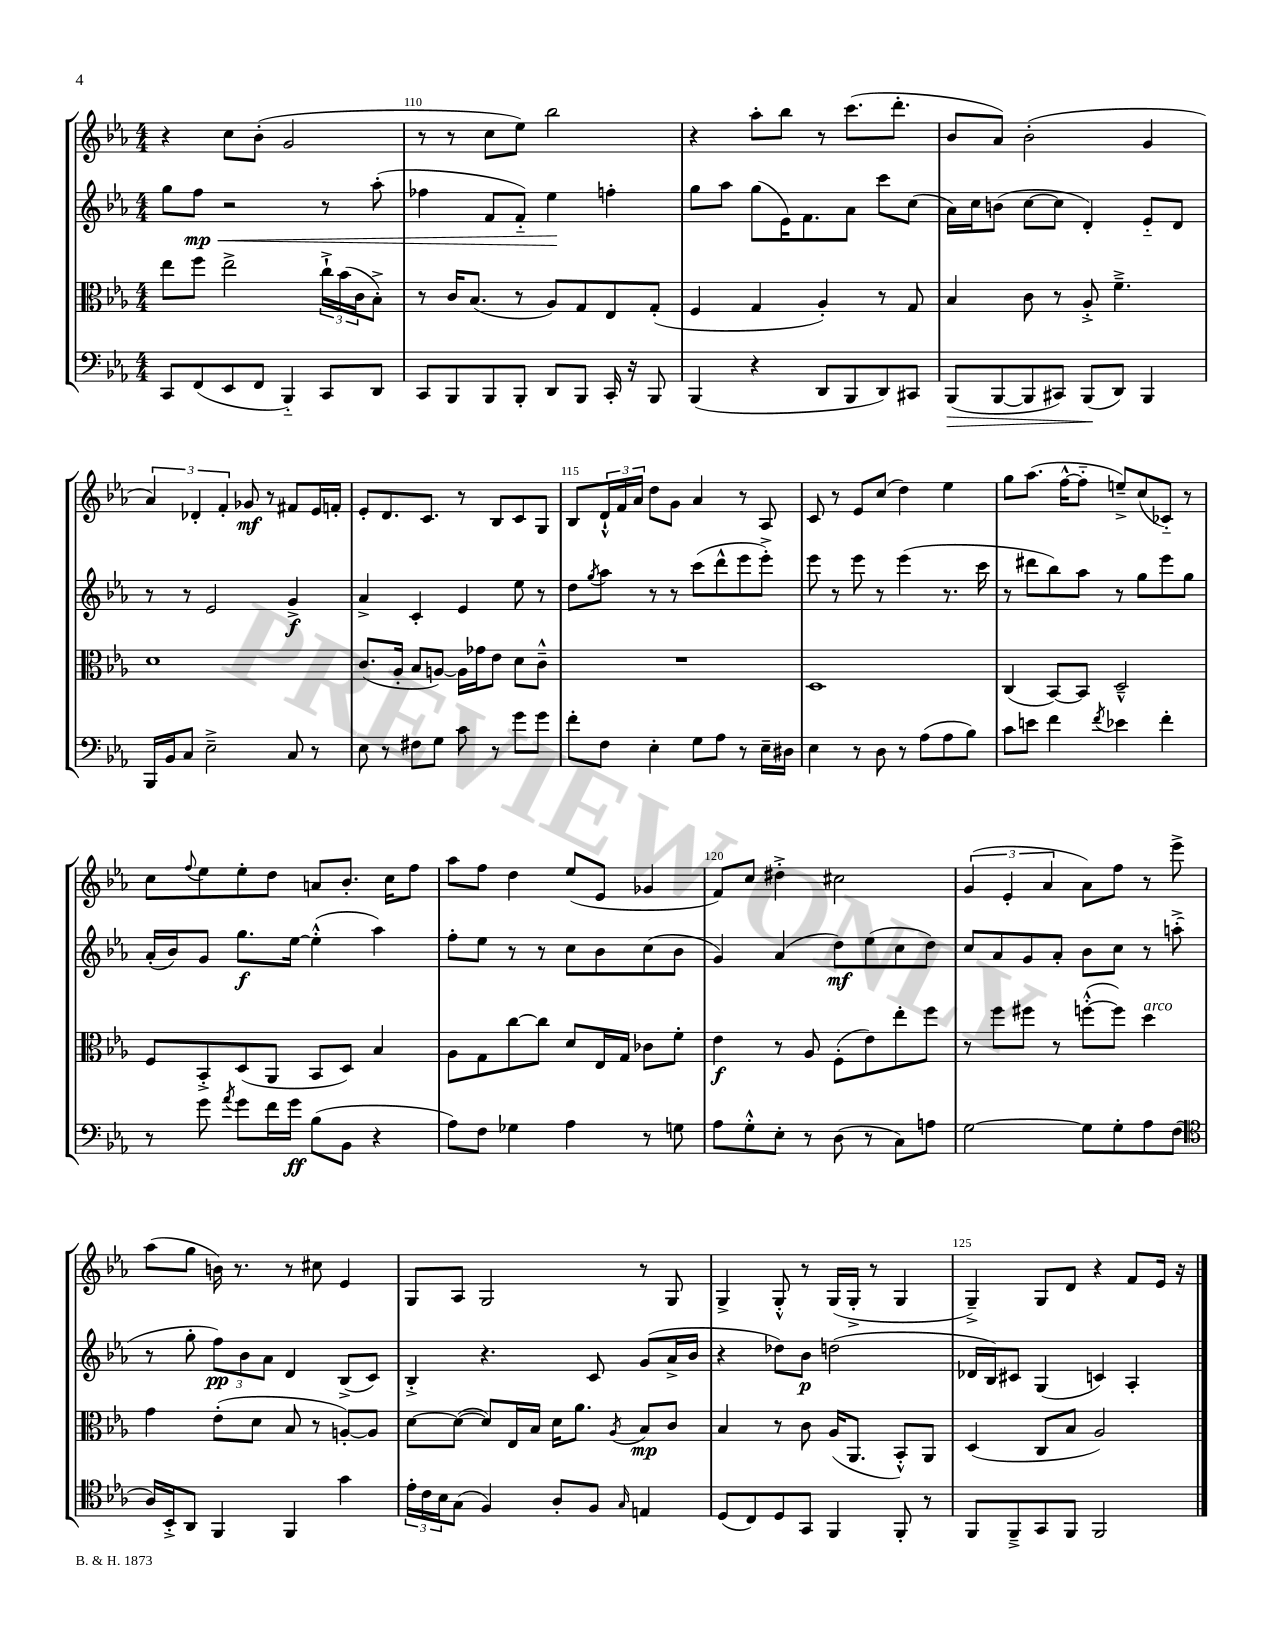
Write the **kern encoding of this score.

**kern	**kern	**kern	**kern
*staff4	*staff3	*staff2	*staff1
*clefF4	*clefC3	*clefG2	*clefG2
*k[b-e-a-]	*k[b-e-a-]	*k[b-e-a-]	*k[b-e-a-]
*M4/4	*M4/4	*M4/4	*M4/4
8CC/L	8ee-\L	8gg\L	4r
(8FF/	8ff\J	8ff\J	.
8EE-/	2ee-^\	2r	8cc\L
8FF/J	.	.	(8b-'\J
4BBB-'~/)	.	.	2g/
8CC/L	24cc`^\LL	8r	.
.	(24b-\	.	.
.	24c\J	.	.
8DD/J	8B-'^\J)	(8aa-'\	.
=	=	=	=
8CC/L	8r	4ff-\	8r
8BBB-/	16c/LK	.	8r
.	(8.B-/J	.	.
8BBB-/	.	8f/L	8cc\L
8BBB-'/J	8r	8f'~/J)	8ee-\J)
8DD/L	8A-/L)	4ee-\	2bb-\
8BBB-/J	8G/	.	.
16CC'/	8E-/	4ff'\	.
16r	.	.	.
8BBB-/	(8G'/J	.	.
=	=	=	=
(4BBB-/	4F/	8gg\L	4r
.	.	8aa-\J	.
4r	4G/	(8gg\L	8aa-'\L
.	.	16e-\K)	8bb-\J
.	.	8.f\	.
8DD/L	4A-'/)	.	8r
8BBB-/	.	8a-\J	(8.ccc\L
8DD/)	8r	8ccc\L	.
.	.	.	8.ddd'\J
8CC#/J	8G/	(8cc\J	.
=	=	=	=
(8BBB-/L	4B-/	16a-\LL)	8b-/L
.	.	16cc\J	.
[8BBB-/	.	(8b\J	8a-/J)
8BBB-/]	8c\	[8cc\L	(2b-'\
8CC#/J)	8r	8cc\]J	.
(8BBB-/L	8A-'^/	4d'/)	.
8DD/J)	4.f~^\	.	.
4BBB-/	.	8e-'~/L	4g/
.	.	8d/J	.
=	=	=	=
16BBB-/LL	1d	8r	6a-/)
16BB-/J	.	.	.
8C/J	.	8r	.
.	.	.	6d-'/
2E-~^\	.	2e-/	.
.	.	.	6f'/
.	.	.	8g-/
.	.	.	8r
8C/	.	4g^/	8f#/L
8r	.	.	16e-/L
.	.	.	16f'/JJ
=	=	=	=
8E-\	(8.c/L	4a-^/	8e-'/L
8r	.	.	8.d/
.	16A-'/Jk	.	.
8F#\L	8B-/L	4c'/	.
.	.	.	8.c/J
8G\J	[8A/J)	.	.
8c\	16A\]LL	4e-/	8r
.	16g-\J	.	.
8r	8e-\J	.	8B-/L
8g\L	8d\L	8ee-\	8c/
8g\J	8c~^^\J	8r	8G/J
=	=	=	=
8f'\L	1r	8dd\L	8B-/L
.	.	8qgg/	.
8F\J	.	8aa-\J	24d`^^/L
.	.	.	24f/
.	.	.	24a-/JJ
4E-'\	.	8r	8dd\L
.	.	8r	8g\J
8G\L	.	(8ccc\L	4a-/
8A-\J	.	8ddd^^\	.
8r	.	8eee-\	8r
16E-~\LL	.	8eee-'^\J)	8A-/
16D#\JJ	.	.	.
=	=	=	=
4E-\	1D	8eee-\	8c/
.	.	8r	8r
8r	.	8eee-\	8e-/L
8D\	.	8r	(8cc/J
8r	.	(4eee-\	4dd\)
(8A-\L	.	.	.
8A-\	.	8.r	4ee-\
8B-\J)	.	.	.
.	.	16ccc\	.
=	=	=	=
8c\L	(4C/	8r	8gg\L
8e\J	.	8ddd#\L	(8.aa-\J
4f\	[8BB-/L)	8bb-\)	.
.	.	.	[16ff^^\LK
.	8BB-/]J	8aa-\J	8ff'~\]J
8qf/	.	.	.
4e-\	2D~^^/	8r	8ee~^/L)
.	.	8gg\L	(8cc/
4f'\	.	8eee-\	8c-'~/J)
.	.	8gg\J	8r
=	=	=	=
8r	8F/L	(16a-'/LL	8cc\L
.	.	16b-/J)	.
.	.	.	8qqff/
8g\	8BB-'^/	8g/J	8ee-\
8qa-/	.	.	.
8g\L	(8D/	8.gg\L	8ee-'\
16f\L	8AA-/J	.	8dd\J
16g\JJ	.	[16ee-\Jk	.
(8B-\L	8BB-/L	(4ee-'^^\]	8a/L
8BB-\J	8D/J)	.	8.b-'/J
4r	4B-/	4aa-\)	.
.	.	.	16cc\LK
.	.	.	8ff\J
=	=	=	=
8A-\L)	8A-\L	8ff'\L	8aa-\L
8F\J	8G\	8ee-\J	8ff\J
4G-\	[8cc\	8r	4dd\
.	8cc\]J	8r	.
4A-\	8d/L	8cc\L	(8ee-/L
.	16E-/L	8b-\	8e-/J
.	16G/JJ	.	.
8r	8c-\L	(8cc\	4g-/
8G\	8f'\J	8b-\J	.
=	=	=	=
8A-\L	4e-\	4g/)	8f/L)
8G'^^\	.	.	8cc/J
8E-'\J	8r	(4a-/	4dd#'^\
8r	8A-/	.	.
(8D\	(8F'\L	8dd\L)	2cc#\
8r	8e-\)	(8ee-\	.
8C\L)	8ee-'\	8cc\	.
8A\J	8ff\J	8dd\J)	.
=	=	=	=
[2G\	8r	8cc/L	(6g/
.	8ff\L	8a-/	.
.	.	.	6e-'/
.	8ff#\J	8g/	.
.	.	.	6a-/
.	8r	8a-'/J	.
8G\]L	([8ff'^^\L	8b-\L	8a-\L)
8G'\	8ff\]J)	8cc\J	8ff\J
8A-\	4dd\	8r	8r
(8F\J	.	(8aa'^\	8eee-^\
=	=	=	=
*clefC4	*	*	*
16A-/LL)	4g\	8r	(8aa-\L
16BB-'^/J	.	.	.
8AA-/J	.	8gg'\	8gg\J
4FF/	(8e-'\L	12ff\L)	16b\)
.	.	.	8.r
.	.	12b-\	.
.	8d\J	.	.
.	.	12a-\J	.
4FF/	8B-/	4d/	8r
.	8r	.	8cc#\
4g\	[8A'/L)	(8B-^/L	4e-/
.	8A/]J	8c/J)	.
=	=	=	=
24e-'\LL	[8d\L	4B-'^/	8G/L
24c\	.	.	.
24B-\J	.	.	.
(8G\J	(8d\_J	.	8A-/J
4F/)	8d/]L)	4.r	2G/
.	16E-/L	.	.
.	16B-/JJ	.	.
8A-'/L	16d\LK	.	.
.	8.a-\J	.	.
8F/J	.	8c/	.
16qqG/	8qA-/	.	.
4E/	8B-/L	(8g/L	8r
.	8c/J	16a-^/L	8G/
.	.	16b-/JJ	.
=	=	=	=
(8D/L	4B-/	4r	4G^/
8C/)	.	.	.
8D/	8r	8dd-\L)	8G'^^/
8GG/J	8c\	8b-\J	8r
4FF/	(16A-/LK	(2dd\	(16G/LL
.	8.AA-/J	.	16G'^/JJ
.	.	.	8r
8FF'/	8BB-'^^/L)	.	4G/
8r	8AA-/J	.	.
=	=	=	=
8FF/L	(4D/	16d-/LL	4G~^/)
.	.	16B-/J)	.
8FF~^/	.	8c#/J	.
8GG/	8C/L	(4G/	8G/L
8FF/J	8B-/J	.	8d/J
2FF/	2A-/)	4c/)	4r
.	.	4A-'/	8f/L
.	.	.	16e-/Jk
.	.	.	16r
==	==	==	==
*-	*-	*-	*-
